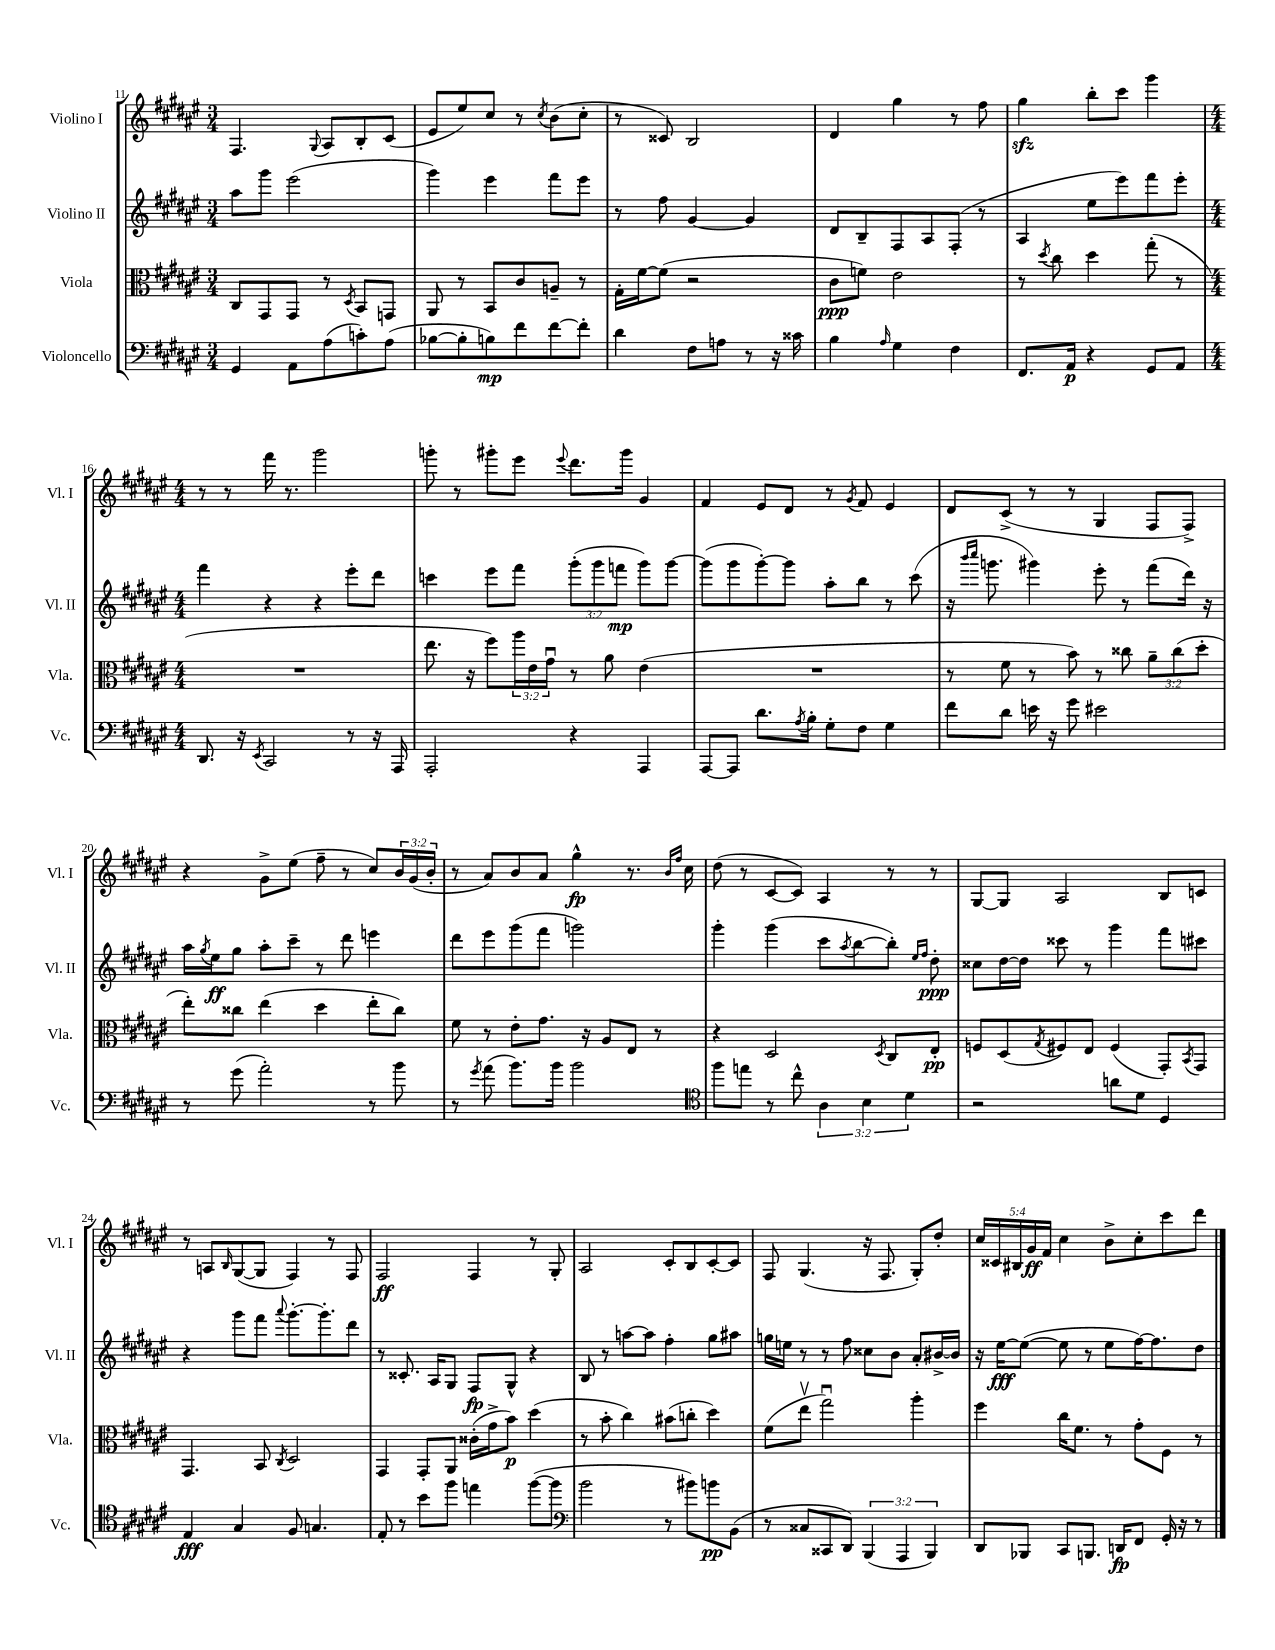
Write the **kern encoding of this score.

**kern	**kern	**kern	**kern
*staff4	*staff3	*staff2	*staff1
*clefF4	*clefC3	*clefG2	*clefG2
*k[f#c#g#d#a#e#]	*k[f#c#g#d#a#e#]	*k[f#c#g#d#a#e#]	*k[f#c#g#d#a#e#]
*M3/4	*M3/4	*M3/4	*M3/4
4GG#	8C#	8aa#	4.F#
.	8GG#	8ggg#	.
8AA#	8GG#	(2eee#	.
.	.	.	8qqG#
(8A#	8r	.	8A#
.	8qD#	.	.
8c')	8BB	.	8B'
(8A#	8GG	.	(8c#
=	=	=	=
[8B-	8AA#	4ggg#)	8e#
8B-']	8r	.	8ee#)
8B)	8BB	4eee#	8cc#
8f#	8c#	.	8r
.	.	.	8qcc#
[8f#	8A~	8fff#	(8b
8f#']	8r	8eee#	8cc#'
=	=	=	=
4d#	16G#'	8r	8r
.	[16f#	.	.
.	(8f#]	8ff#	8c##)
8F#	2r	[4g#	2B
8A	.	.	.
8r	.	4g#]	.
16r	.	.	.
16c##	.	.	.
=	=	=	=
4B	8c#	8d#	4d#
.	8f)	8B~	.
16qqA#	.	.	.
4G#	2e#	8F#	4gg#
.	.	8A#	.
4F#	.	(8F#'	8r
.	.	8r	8ff#
=	=	=	=
8.FF#	8r	4A#	4gg#
.	8qdd#	.	.
.	8cc#	.	.
16AA#	.	.	.
4r	4dd#	8ee#	8bb'
.	.	8eee#)	8ccc#
8GG#	(8gg#'	8fff#	4ggg#
8AA#	8r	8eee#'	.
=	=	=	=
*M4/4	*M4/4	*M4/4	*M4/4
8.DD#	1r	4fff#	8r
.	.	.	8r
16r	.	.	.
8qEE#	.	.	.
2CC#	.	4r	16fff#
.	.	.	8.r
.	.	4r	2ggg#
8r	.	8eee#'	.
16r	.	8ddd#	.
16AAA#	.	.	.
=	=	=	=
2AAA#'	8.ee#	4ccc	8ggg'
.	.	.	8r
.	16r	.	.
.	8ff#)	8eee#	8ggg#'
.	24aa#	8fff#	8eee#
.	24e#	.	.
.	24g#u	.	.
.	.	.	8qqeee#
4r	8r	(12ggg#'	8.ddd#
.	.	12ggg#	.
.	8a#	.	.
.	.	12fff	.
.	.	.	16ggg#
4AAA#	(4e#	8ggg#)	4g#
.	.	[8ggg#	.
=	=	=	=
[8AAA#	1r	(8ggg#]	4f#
8AAA#]	.	8ggg#	.
8.d#	.	[8ggg#')	8e#
.	.	8ggg#]	8d#
8qA#	.	.	.
16B'	.	.	.
8G#'	.	8aa#'	8r
.	.	.	8qg#
8F#	.	8bb	8f#
4G#	.	8r	4e#
.	.	(8ccc#	.
=	=	=	=
8f#	8r	16r	8d#
.	.	16qqbbb	.
.	.	16qqcccc#	.
.	.	8.ggg	.
8d#	8f#	.	(8c#^
16e	8r	4ggg#)	8r
16r	.	.	.
8g#	8b)	.	8r
2e#	8r	8eee#'	4G#
.	8cc##	8r	.
.	12a#~	(8fff#	8F#
.	(12cc##	.	.
.	.	16ddd#)	8F#^)
.	12dd#'	.	.
.	.	16r	.
=	=	=	=
8r	8ee#')	16aa#	4r
.	.	8qgg#	.
.	.	16ee#	.
(8g#	8cc##	8gg#	.
2a#')	(4ee#	8aa#'	8g#^
.	.	8ccc#~	(8ee#
.	4dd#	8r	8ff#~
.	.	8ddd#	8r
8r	8ee#'	4eee	8cc#)
8b	8cc##)	.	24b
.	.	.	(24g#
.	.	.	24b'
=	=	=	=
8r	8f#	8ddd#	8r
8qg#	.	.	.
(8a#	8r	8eee#	8a#)
8.b)	8e#'	(8ggg#	8b
.	8.g#	8fff#	8a#
16b	.	.	.
2b	.	2ggg)	4gg#^^
.	16r	.	.
.	8A#	.	.
.	8E#	.	8.r
.	8r	.	.
.	.	.	16qqb
.	.	.	16qqff#
.	.	.	16cc#
=	=	=	=
*clefC4	*	*	*
8ff#	4r	4ggg#'	(8dd#
8ee	.	.	8r
8r	2D#	(4ggg#	[8c#
8cc#^^	.	.	8c#])
6A#	.	8ccc#	4A#
.	.	8qaa#	.
.	.	[8bb	.
6B	.	.	.
.	8qD#	.	.
.	8C#	8bb'])	8r
6d#	.	.	.
.	.	16qqee#	.
.	.	16qqff#	.
.	8E#'	8dd#'	8r
=	=	=	=
2r	8F	8cc##	[8G#
.	(8D#	[16dd#	8G#]
.	.	16dd#]	.
.	8qG#	.	.
.	8F#)	8ccc##	2A#
.	8E#	8r	.
8a	(4F#	4ggg#	.
8d#	.	.	.
4D#	8GG#')	8fff#	8B
.	8qBB	.	.
.	8GG#	8ccc#	8c
=	=	=	=
4E#	4.GG#	4r	8r
.	.	.	8A
.	.	.	16qqB
4G#	.	8ggg#	([8G#
.	8BB	8fff#	8G#]
.	8qC#	8qqaaa#	.
8F#	2D#	[8.ggg#'	4F#)
4.G	.	.	.
.	.	8.ggg#']	.
.	.	.	8r
.	.	8ddd#	8F#
=	=	=	=
8E#'	4GG#	8r	2F#
8r	.	8.c##'	.
8b	8GG#'	.	.
.	.	16A#	.
8ff#	8AA#	8G#	.
4ee	(16c##'	8F#	4F#
.	16g#^	.	.
.	8b)	8G#^^	.
([8ff#	(4dd#	4r	8r
8ff#]	.	.	8G#'
=	=	=	=
*clefF4	*	*	*
2b	8r	8B	2A#
.	8b'	8r	.
.	4cc#)	[8aa	.
.	.	8aa]	.
8r	(8b#	4ff#'	8c#'
8b#)	8cc'	.	8B
8b	4dd#)	8gg#	[8c#'
(8BB	.	8aa#	8c#]
=	=	=	=
8r	(8f#	16gg	8F#
.	.	16ee	.
8C##	8ee#v	8r	(4.G#
8CC##	2gg#u)	8r	.
8DD#)	.	8ff#	.
(6BBB	.	8cc##	16r
.	.	.	8.F#
.	.	8b	.
6AAA#	.	.	.
.	4aa#'	8a#'	8G#')
6BBB)	.	.	.
.	.	[16b#^	8dd#'
.	.	16b#]	.
=	=	=	=
8DD#	4ff#	16r	20cc#
.	.	.	20c##
.	.	[16ee#	.
.	.	.	20B#
8BBB-	.	(8ee#_	.
.	.	.	20g#
.	.	.	20f#
8CC#	16cc#	8ee#]	4cc#
.	8.f#	.	.
8.BBB	.	8r	.
.	8r	8ee#	8b^
16DD	.	.	.
8FF#	8g#'	[16ff#)	8cc#'
.	.	8.ff#]	.
16GG#'	8F#	.	8ccc#
16r	.	.	.
8r	8r	8dd#	8ddd#
==	==	==	==
*-	*-	*-	*-
